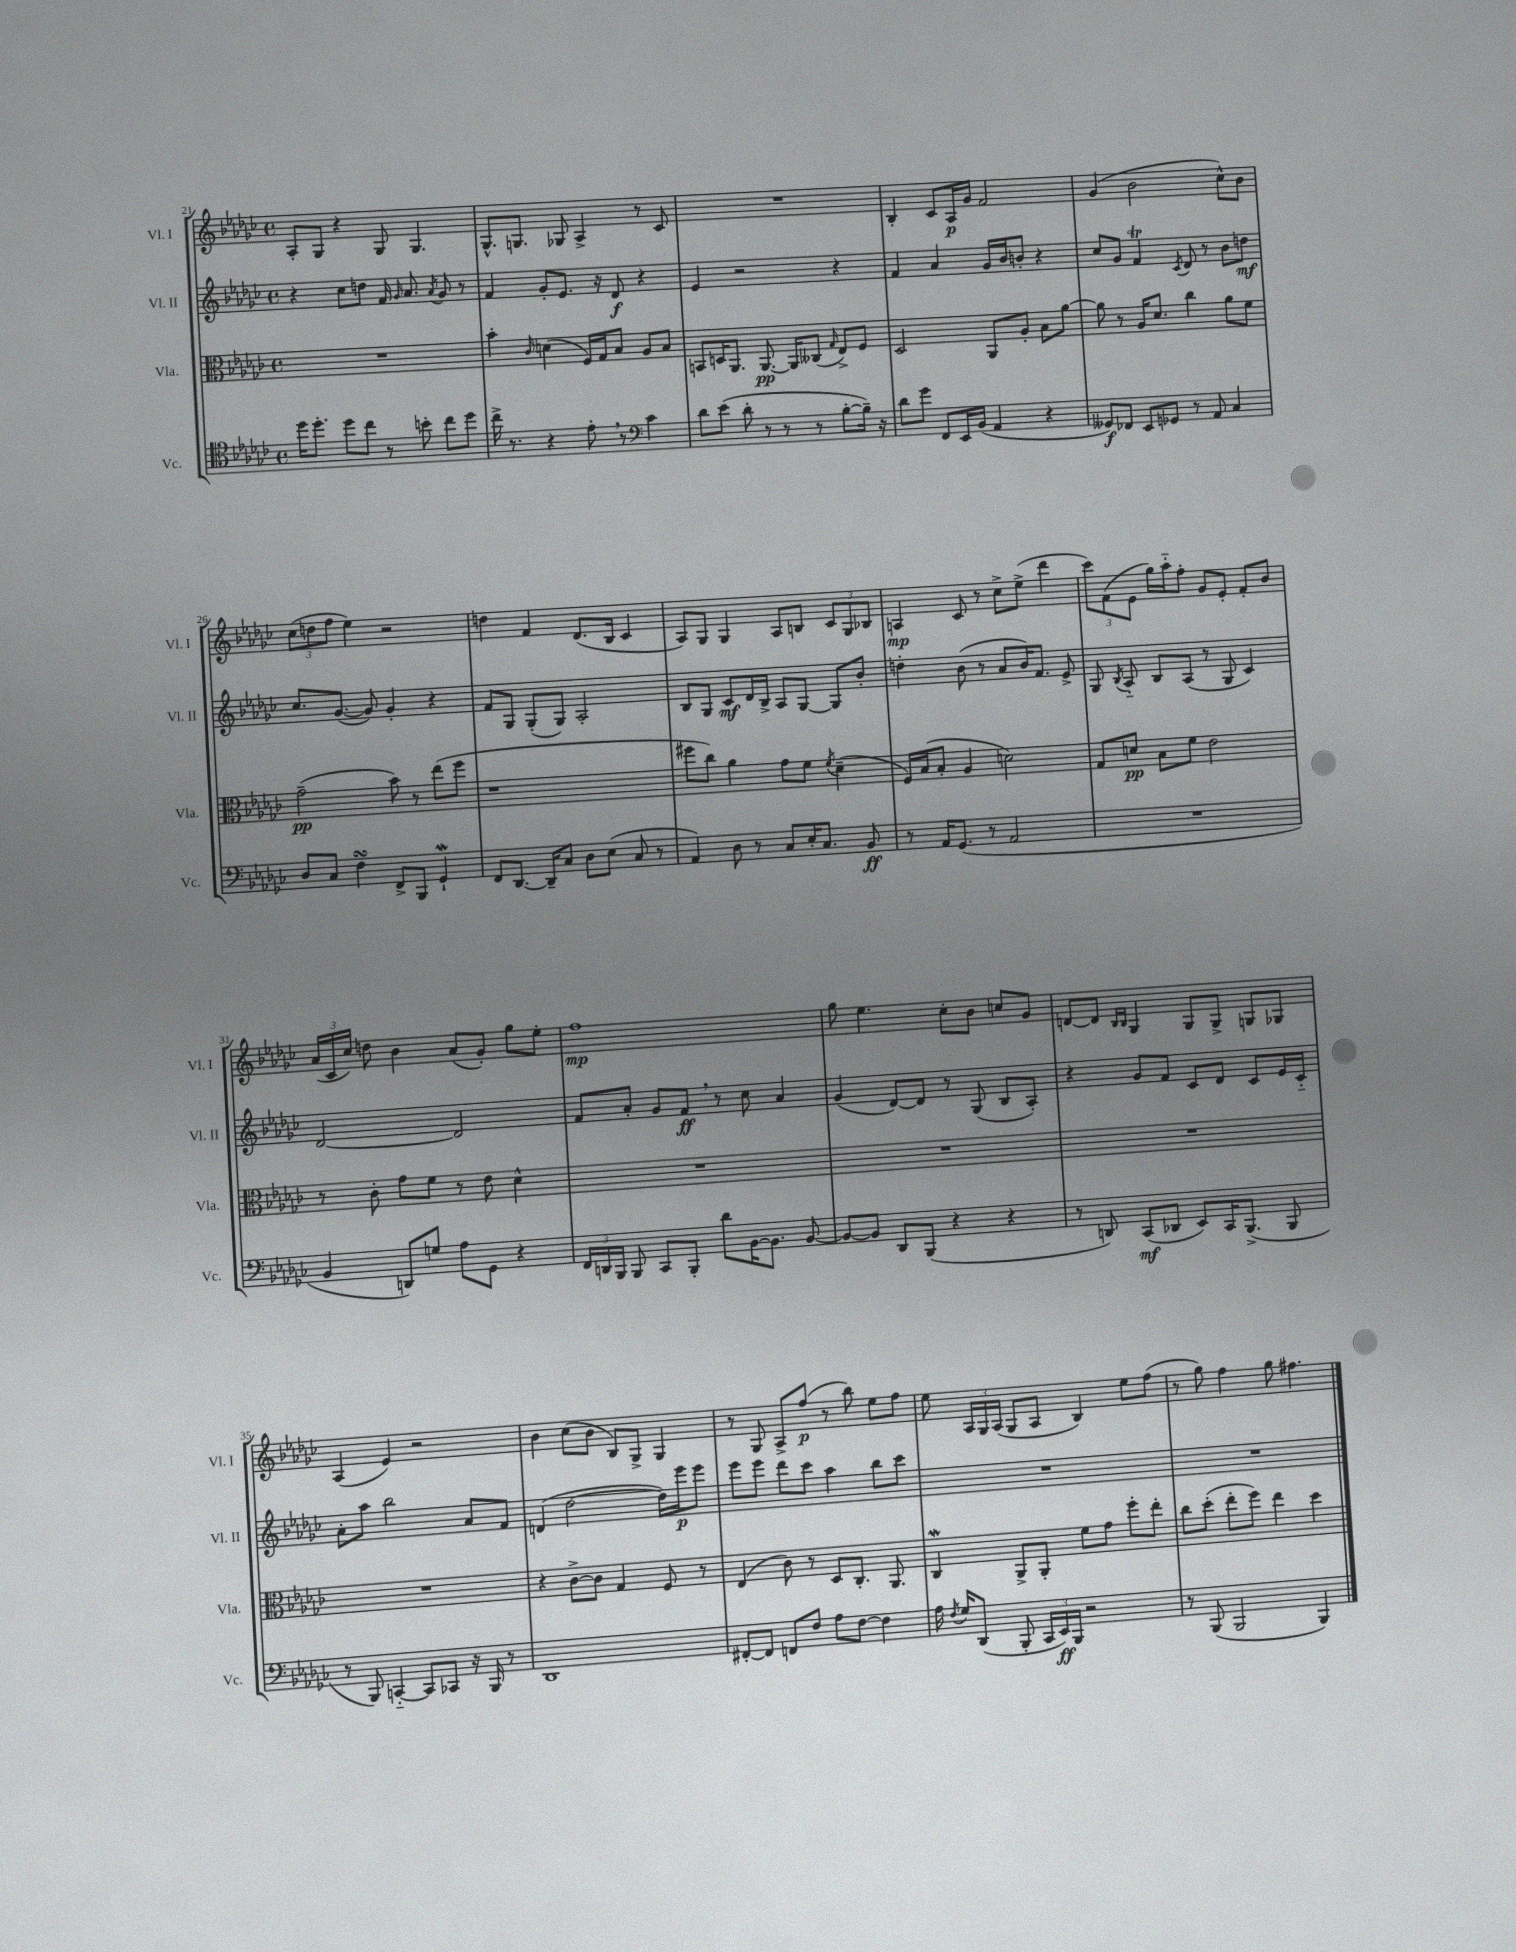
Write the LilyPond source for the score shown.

<<
\new StaffGroup <<
\new Staff = "s0" \with { instrumentName = "Vl. I" shortInstrumentName = "Vl. I" } {
    \clef treble \key ges \major \defaultTimeSignature \time 4/4
    \autoBeamOff aes8[-. ges8] r4 ges8 ges4. |
    ges8.[-^ g8.] ges8 aes4-> r8 ces'8 |
    R1 |
    bes4-. ces'8[ aes16\p ges'16] f'2 |
    ges'4( bes'2 ces''8[-^) bes'8] |
    \tuplet 3/2 { ces''8[( d''8 f''8] } ees''4) r2 |
    d''4 f'4 des'8.[( bes16] ces'4 |
    aes8[) ges8] ges4 aes8[ b8] \tuplet 3/2 { ces'8[ ges8 bes8] } |
    a4\mp ces'8 r8 ces''8[-> ees''8]->( des'''4 |
    \tuplet 3/2 { ces'''8[) f'8( ees'8] } ges''16[) aes''16-_ f''8]-. ges'8[ ees'8]-. f'8[-. bes'8] |
    \tuplet 3/2 { aes'16[( ces'16 ces''16]) } d''8 bes'4 aes'8[( ges'8]-.) ges''8[ ees''8]-. |
    f''1\mp |
    ges''8 ees''4. ces''8[-. bes'8] c''8[ ges'8] |
    d'8[~ d'8] \grace { bes16[ bes16] } ges4 ges8[ ges8]-> g8[ ges8] |
    aes4( ees'4) r2 |
    bes'4 ces''8[( bes'8] bes8[) ges8]-> ges4 |
    r8 ges8 aes8[-> f''8]\p( r8 bes''8) ees''8[ f''8] |
    ees''8 \tuplet 3/2 { aes16[ ges16 aes16]( } ges8[ aes8] bes4) ees''8[ f''8]( |
    r8 ges''8) f''4 ges''8 fis''4. \bar "|." |
}
\new Staff = "s1" \with { instrumentName = "Vl. II" shortInstrumentName = "Vl. II" } {
    \clef treble \key ges \major \defaultTimeSignature \time 4/4
    \autoBeamOff r4 ces''8[ d''8] f'16 \grace { ges'16 } aes'8. \acciaccatura { aes'8 } ges'8 r8 |
    f'4 ges'8[-. ees'8.] r16 des'8\f r4 |
    ees'4 r2 r4 |
    f'4 aes'4 ges'16[ bes'16 b'8]-. r4 |
    ces''8[ ges'8] f'4\trill \acciaccatura { ces'8 } des'8 r8 bes'8[ d''8]\mf |
    ces''8.[ ges'8.]~( ges'8) ges'4-. r4 |
    f'8[ ges8] ges8[-.( ges8]) aes2-. |
    bes8[ ges8] ces'8[\mf des'16 bes16]-> aes8[ ges8]~ ges8[ bes'8]-. |
    d''4-. bes'8( r8 aes'8[ bes'16) f'8.] ees'8-> |
    ges8 \acciaccatura { bes8 } aes8-_ bes8[ aes8]( r8 ges8 ces'4) |
    des'2~ des'2 |
    f'8[ aes'8]-. ges'8[ f'8]\ff \breathe r8 ces''8 aes'4 |
    ges'4( des'8[~) des'8] r8 ges8( bes8[ aes8]-.) |
    r4 ges'8[ f'8] ces'8[ des'8] ces'8[ ees'16 ces'16]-_ |
    aes'8[-. aes''8] bes''2 aes'8[ f'8] |
    d'4( des''2~ des''16[) ees'''16\p ees'''8] |
    ees'''8[ ees'''8] des'''8[ ces'''8] aes''4 bes''8[ ces'''8] |
    R1 |
    R1 \bar "|." |
}
\new Staff = "s2" \with { instrumentName = "Vla." shortInstrumentName = "Vla." } {
    \clef alto \key ges \major \defaultTimeSignature \time 4/4
    \autoBeamOff R1 |
    bes'4-. \grace { ces'16 } d'4( f16[) ges16 bes8] aes8[ bes8] |
    b,8[ d16 aes,8.] aes,8.~\pp aes,16[ ceses8]( \grace { ges16 } ees8[->) f8] |
    des2 aes,8[ aes8]-. bes8[ aes'8]~ |
    aes'8 r8 aes16[ des'8.] ces''4 aes'8[ f'8] |
    ges'2--\pp( bes'8) r8 ees''8[( f''8] |
    r1 |
    fis''8[ ces''8]) aes'4 ges'8[ f'8] \acciaccatura { f'8 } des'4--( |
    f16[) bes16( bes8]-. aes4 d'2) |
    ges8[ d'8]\pp bes8[ f'8] ees'2 |
    r8 ces'8-. ges'8[ f'8] r8 ees'8 des'4-^ |
    R1 |
    R1 |
    R1 |
    R1 |
    r4 ces'8[~-> ces'8] ges4 f8 r8 |
    ees4( ces'8) r8 des8[ ces8.]-. aes,8. |
    ces4\mordent aes,8[-> aes,8]-. f'8[ ges'8] f''8[-. ees''8]-. |
    ces''8[ des''8]-.( ees''8[-. f''8]) ees''4 des''4 \bar "|." |
}
\new Staff = "s3" \with { instrumentName = "Vc." shortInstrumentName = "Vc." } {
    \clef tenor \key ges \major \defaultTimeSignature \time 4/4
    \autoBeamOff des''16[ des''8.]-. des''8[ ces''8] r8 b'8-. ces''8[ des''8] |
    ces''16-> r8. r4 ees'8-. \breathe r8 \clef bass ces'4 |
    des'8[ ees'8]( des'8-. r8 r8 r8 bes8[~-. bes16]--) r16 |
    des'8[ ges'8] f,8[ ees,16 bes,16]( aes,4 r4 |
    geses,8[\f) fes,8] ees,8[ ges,8] r8 aes,8 ces4 |
    des8[ ces8] f4\turn f,8[-> bes,,8] ges,4-!\mordent |
    f,8[ des,8.]~ des,16[-- ces8] des8[ ees8]( ces8 r8 |
    aes,4) des8 r8 ces8[ ees16-. ces8.] bes,8\ff |
    r8 aes,16[ ges,8.]( r8 aes,2 |
    R1 |
    bes,4 d,8[) g8] aes8[ ges,8] r4 |
    \tuplet 3/2 { f,16[ d,16 bes,,16] } bes,,8 ces,8[ bes,,8]-. des'8[ bes,16~ bes,8.] bes,8~ |
    bes,8[~ bes,8] des,8[ bes,,8]( r4 r4 |
    r8 d,8) ces,8[\mf( des,8] ees,8[) ces,16 bes,,8.]->( bes,,8 |
    r8 bes,,8) c,4~-_ c,8[ ces,8] r16 bes,,16 r8 |
    des,1 |
    fis,8[~-. fis,8] f,8[ f8] aes8[ f8]~ f4 |
    aes16 \acciaccatura { f8 } ges16[ des,8]( bes,,8-. \tuplet 3/2 { ces,16[ ees,16\ff) bes,,16] } r2 |
    r8 bes,,8( bes,,2 bes,,4) \bar "|." |
}
>>
>>
\layout { \context { \Score currentBarNumber = #21 } }
